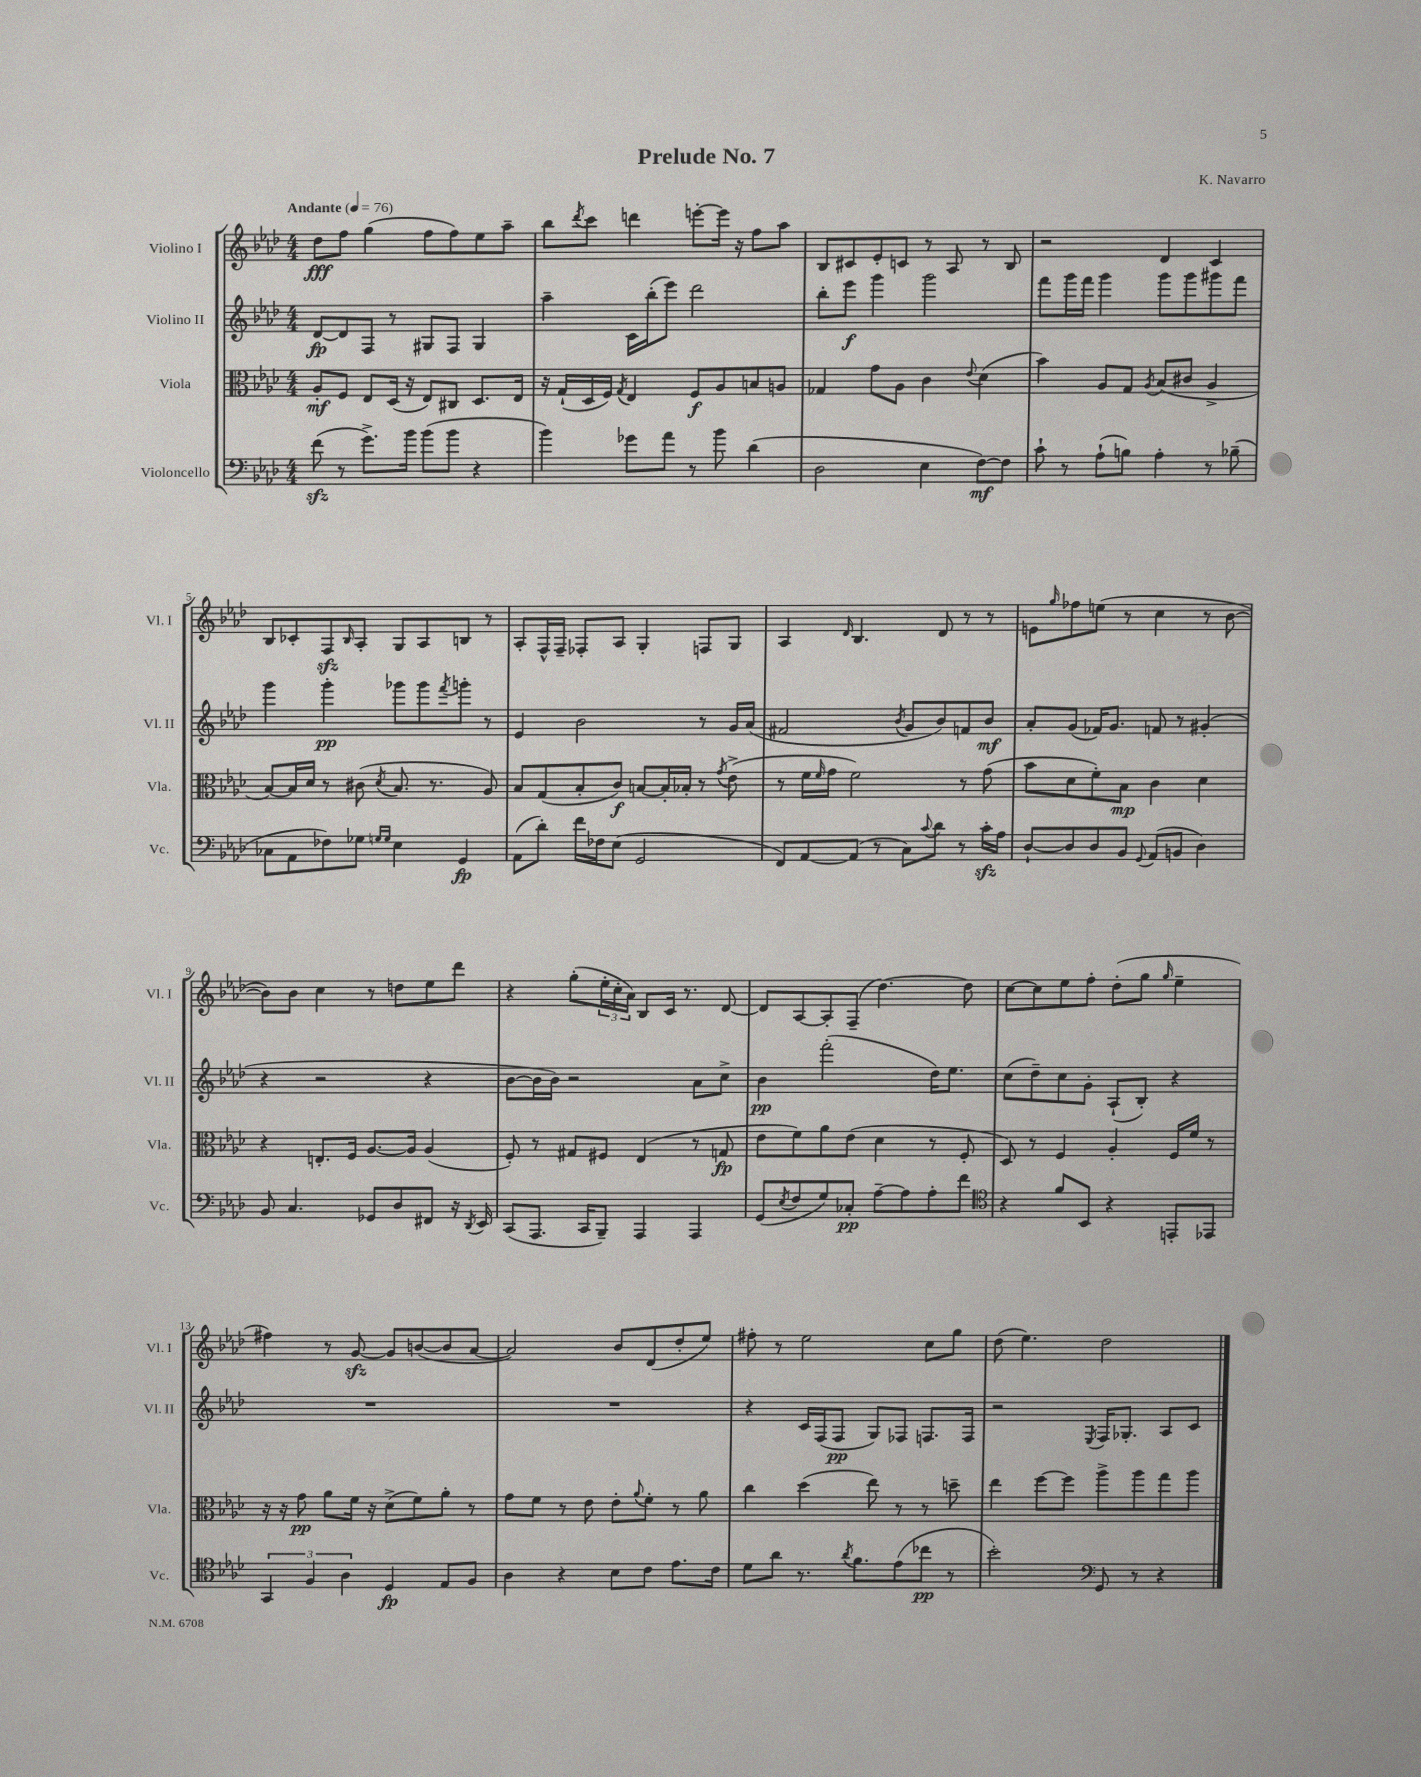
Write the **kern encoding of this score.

**kern	**dynam	**kern	**dynam	**kern	**dynam	**kern	**dynam
*part4	*part4	*part3	*part3	*part2	*part2	*part1	*part1
*staff4	*staff4	*staff3	*staff3	*staff2	*staff2	*staff1	*staff1
*I"Violoncello	*	*I"Viola	*	*I"Violino II	*	*I"Violino I	*
*I'Vc.	*	*I'Vla.	*	*I'Vl. II	*	*I'Vl. I	*
*clefF4	*	*clefC3	*	*clefG2	*	*clefG2	*
*k[b-e-a-d-]	*	*k[b-e-a-d-]	*	*k[b-e-a-d-]	*	*k[b-e-a-d-]	*
*M4/4	*	*M4/4	*	*M4/4	*	*M4/4	*
*MM76	*	*MM76	*	*MM76	*	*MM76	*
=1	=1	=1	=1	=1	=1	=1	=1
!	!	!	!	!	!	!LO:TX:a:B:t=Andante	!
(8fzz\	.	8A-'/L	mf	[8d-/L	fp	8dd-\L	fff
8r	.	8F/J	.	8d-/]	.	8ff\J	.
8.g^\L)	.	8E-/L	.	8F/J	.	(4gg\	.
.	.	(16D-/Jk	.	8r	.	.	.
16b-\Jk	.	16r	.	.	.	.	.
(8b-\L	.	8E-/L)	.	8G#X/L	.	8ff\L	.
8b-\J	.	8C#X/J	.	8F/J	.	8ff\)	.
4r	.	8.D-/L	.	4G#/	.	8ee-\	.
.	.	.	.	.	.	8aa-~\J	.
.	.	16E-/Jk	.	.	.	.	.
=2	=2	=2	=2	=2	=2	=2	=2
4b-\)	.	16r	.	4aa-~\	.	8bb-\L	.
.	.	(16G`/LL	.	.	.	.	.
.	.	.	.	.	.	8qddd-/	.
.	.	16D-/	.	.	.	8ccc\J	.
.	.	16F/JJ)	.	.	.	.	.
.	.	8qG/	.	.	.	.	.
8g-X\L	.	4E-/	.	16c\LL	.	4dddn\	.
.	.	.	.	(16bb-'\J	.	.	.
8a-\J	.	.	.	8eee-\J)	.	.	.
8r	.	8F/L	f	2ddd-\	.	[8eeen'\L	.
8b-\	.	8A-/	.	.	.	16eee\Jk]	.
.	.	.	.	.	.	16r	.
(4d-\	.	8Bn/	.	.	.	8ff\L	.
.	.	8An/J	.	.	.	8aa-\J	.
=3	=3	=3	=3	=3	=3	=3	=3
2D-\	.	4G-X/	.	8bb-'\L	.	8B-/L	.
.	.	.	.	8eee-\J	f	8c#X/	.
.	.	8g\L	.	4ggg\	.	8e-'/	.
.	.	8A-\J	.	.	.	8cn/J	.
4E-\	.	4c\	.	2ggg\	.	8r	.
.	.	.	.	.	.	8A-/	.
.	.	8qqe-/	.	.	.	.	.
[8F\L)	mf	(4d-\	.	.	.	8r	.
8F\J]	.	.	.	.	.	8B-/	.
=4	=4	=4	=4	=4	=4	=4	=4
8c`\	.	4b-\)	.	8fff\L	.	2r	.
8r	.	.	.	16ggg\L	.	.	.
.	.	.	.	16fff\JJ	.	.	.
(8A-`\L	.	8A-/L	.	4ggg\	.	.	.
8Bn\J)	.	8G/J	.	.	.	.	.
.	.	8qA-/	.	.	.	.	.
4A-'\	.	(8B-/L	.	8ggg\L	.	4d-/	.
.	.	8c#X/J	.	8ggg\	.	.	.
8r	.	4A-^/	.	8ggg#X\	.	4c/	.
(8B-X~\	.	.	.	8fff\J	.	.	.
!!LO:LB:g=z
=5	=5	=5	=5	=5	=5	=5	=5
8C-X\L	.	[8B-/L)	.	4ggg\	.	8B-/L	.
8AA-\	.	16B-/L]	.	.	.	8c-X'/	.
.	.	16d-/JJ	.	.	.	.	.
8F-X\)	.	8r	.	4ggg'\	pp	8Fzz/	.
.	.	.	.	.	.	16qqB-/	.
8G-X\J	.	(8c#X\	.	.	.	8A-'/J	.
16qqGn/LL	.	.	.	.	.	.	.
16qqG/JJ	.	8qd-/	.	.	.	.	.
4E-\	.	8.B-/	.	8ggg-X\L	.	8G/L	.
.	.	.	.	8ggg-\	.	8A-/	.
.	.	8.r	.	.	.	.	.
.	.	.	.	8qfff/	.	.	.
4GG/	fp	.	.	8gggn'\J	.	8Bn/J	.
.	.	8A-/)	.	8r	.	8r	.
=6	=6	=6	=6	=6	=6	=6	=6
(8AA-\L	.	8B-/L	.	4e-/	.	8A-'/L	.
8d-'\J)	.	(8G/	.	.	.	16F^^/L	.
.	.	.	.	.	.	16F~/JJ	.
16f\LL	.	8B-'/	.	2b-\	.	8F-X'/L	.
16F-X\J	.	.	.	.	.	.	.
(8E-\J	.	8c/J)	f	.	.	8A-/J	.
2GG/	.	[8Bn/L	.	.	.	4G'/	.
.	.	16B'/L]	.	.	.	.	.
.	.	16B-X'/JJ	.	.	.	.	.
.	.	8r	.	8r	.	8Fn/L	.
.	.	8qg/	.	.	.	.	.
.	.	(8e-^\	.	16g/LL	.	8G/J	.
.	.	.	.	(16a-/JJ	.	.	.
=7	=7	=7	=7	=7	=7	=7	=7
8FF/L)	.	8r	.	2f#X/	.	4A-/	.
[8AA-/	.	16f\LL	.	.	.	.	.
.	.	16qqf/	.	.	.	.	.
.	.	16g\JJ	.	.	.	.	.
.	.	.	.	.	.	16qqd-/	.
(8AA-/J]	.	2f\)	.	.	.	4.B-/	.
8r	.	.	.	.	.	.	.
.	.	.	.	8qb-/	.	.	.
8C\L)	.	.	.	8g/L	.	.	.
8qqc/	.	.	.	.	.	.	.
8d-\J	.	.	.	8b-/)	.	8d-/	.
8r	.	8r	.	8fn/	.	8r	.
16czz'\LL	.	(8g\	.	8b-/J	mf	8r	.
16A-\JJ	.	.	.	.	.	.	.
=8	=8	=8	=8	=8	=8	=8	=8
[8D-`/L	.	8b-\L	.	8a-'/L	.	8en\L	.
.	.	.	.	.	.	16qqgg/	.
8D-/]	.	8d-\	.	(8g/J	.	8ff-X\	.
8D-/	.	8f'\)	.	16f-X/KL)	.	(8een\J	.
.	.	.	.	8.g/J	.	.	.
8BB-/J	.	8B-\J	mp	.	.	8r	.
8qqGG/	.	.	.	.	.	.	.
(8AA-/L	.	4c\	.	8fn/	.	4cc\	.
8BBn/J	.	.	.	8r	.	.	.
4D-\)	.	4d-\	.	(4g#X'/	.	8r	.
.	.	.	.	.	.	[8b-\	.
!!LO:LB:g=z
=9	=9	=9	=9	=9	=9	=9	=9
8BB-/	.	4r	.	4r	.	8b-\L])	.
4.C/	.	.	.	.	.	8b-\J	.
.	.	8.En'/L	.	2r	.	4cc\	.
.	.	16F/Jk	.	.	.	.	.
8GG-X/L	.	[8.A-/L	.	.	.	8r	.
8D-/	.	.	.	.	.	8ddn\L	.
.	.	16A-/Jk]	.	.	.	.	.
8FF#X/J	.	(4A-/	.	4r	.	8ee-\	.
16r	.	.	.	.	.	8ddd-\J	.
8qDD-/	.	.	.	.	.	.	.
16EE-/	.	.	.	.	.	.	.
=10	=10	=10	=10	=10	=10	=10	=10
(8CC/L	.	8F'/)	.	[8b-\L	.	4r	.
8.AAA-/J	.	8r	.	16b-\L]	.	.	.
.	.	.	.	16b-\JJ)	.	.	.
.	.	8G#X/L	.	2r	.	(8gg'\L	.
16CC/KL	.	.	.	.	.	.	.
8BBB-~/J)	.	8F#X/J	.	.	.	24ee-'\L	.
.	.	.	.	.	.	24cc'\	.
.	.	.	.	.	.	24a-\JJ)	.
4AAA-/	.	(4E-/	.	.	.	8B-/L	.
.	.	.	.	.	.	16c/Jk	.
.	.	.	.	.	.	8.r	.
4AAA-/	.	8r	.	8a-\L	.	.	.
.	.	8Gn/	fp	8cc^\J	.	[8d-/	.
=11	=11	=11	=11	=11	=11	=11	=11
(8GG/L	.	8e-\L	.	4b-\	pp	8d-/L]	.
8qE-/	.	.	.	.	.	.	.
8F/	.	8f\)	.	.	.	[8A-/	.
8G/)	.	8a-\	.	(2fff'\	.	8A-'/]	.
8C-X'/J	pp	(8e-\J	.	.	.	(8F~/J	.
[8A-~\L	.	4d-\	.	.	.	[4.dd-\)	.
8A-\]	.	.	.	.	.	.	.
8A-'\	.	8r	.	16dd-\KL)	.	.	.
.	.	.	.	8.ee-\J	.	.	.
8f\J	.	8F'/	.	.	.	8dd-\]	.
=12	=12	=12	=12	=12	=12	=12	=12
*clefC4	*	*	*	*	*	*	*
4r	.	8D-/)	.	(8cc\L	.	[8cc\L	.
.	.	8r	.	8dd-~\)	.	8cc\]	.
8f/L	.	4F/	.	8cc\	.	8ee-\	.
8BB-/J	.	.	.	8g'\J	.	8ff'\J	.
4r	.	4A-'/	.	(8A-`/L	.	(8dd-'\L	.
.	.	.	.	8B-'/J)	.	8gg\J	.
.	.	.	.	.	.	16qqgg/	.
8EEn'/L	.	16F/LL	.	4r	.	4ee-~\	.
.	.	16f/JJ	.	.	.	.	.
8EE-X/J	.	8r	.	.	.	.	.
!!LO:LB:g=z
=13	=13	=13	=13	=13	=13	=13	=13
6GG/	.	16r	.	1r	.	4ff#X\)	.
.	.	16r	.	.	.	.	.
.	.	8g\	pp	.	.	.	.
6F/	.	.	.	.	.	.	.
.	.	8a-\L	.	.	.	8r	.
6A-\	.	.	.	.	.	.	.
.	.	16f\Jk	.	.	.	[8gzz/	.
.	.	16r	.	.	.	.	.
4D-/	fp	(8d-^\L	.	.	.	8g/L]	.
.	.	8f\)	.	.	.	([8bn/	.
8E-/L	.	8a-'\J	.	.	.	8b/]	.
8F/J	.	8r	.	.	.	[8a-/J	.
=14	=14	=14	=14	=14	=14	=14	=14
4A-\	.	8g\L	.	1r	.	2a-/])	.
.	.	8f\J	.	.	.	.	.
4r	.	8r	.	.	.	.	.
.	.	8e-\	.	.	.	.	.
8B-\L	.	8e-'\L	.	.	.	8b-/L	.
.	.	8qqa-/	.	.	.	.	.
8c\J	.	8f'\J	.	.	.	(8d-/	.
8.e-\L	.	8r	.	.	.	8dd-'/	.
.	.	8a-\	.	.	.	8ee-/J)	.
16c\Jk	.	.	.	.	.	.	.
=15	=15	=15	=15	=15	=15	=15	=15
8d-\L	.	4cc\	.	4r	.	8ff#X'\	.
8a-\J	.	.	.	.	.	8r	.
8.r	.	(4dd-\	.	16c/LL	.	2ee-\	.
.	.	.	.	(16F/J	.	.	.
.	.	.	.	8F/J	pp	.	.
8qa-/	.	.	.	.	.	.	.
8.f\L	.	.	.	.	.	.	.
.	.	8ee-\)	.	8G/L)	.	.	.
(8e-\	.	8r	.	8F-X/J	.	.	.
8cc-X\J	pp	8r	.	8.Fn/L	.	8cc\L	.
8r	.	8ddn~\	.	.	.	8gg\J	.
.	.	.	.	16F/Jk	.	.	.
=16	=16	=16	=16	=16	=16	=16	=16
2b-'\)	.	4ee-\	.	2r	.	(8dd-\	.
.	.	.	.	.	.	4.ee-\)	.
.	.	[8ff\L	.	.	.	.	.
.	.	8ff\J]	.	.	.	.	.
*clefF4	*	*	*	*	*	*	*
.	.	.	.	8qE-/	.	.	.
8GG/	.	8aa-^\L	.	16F/KL	.	2dd-\	.
.	.	.	.	8.G-X'/J	.	.	.
8r	.	8aa-\	.	.	.	.	.
4r	.	8gg\	.	8A-/L	.	.	.
.	.	8aa-\J	.	8c/J	.	.	.
==	==	==	==	==	==	==	==
*-	*-	*-	*-	*-	*-	*-	*-
